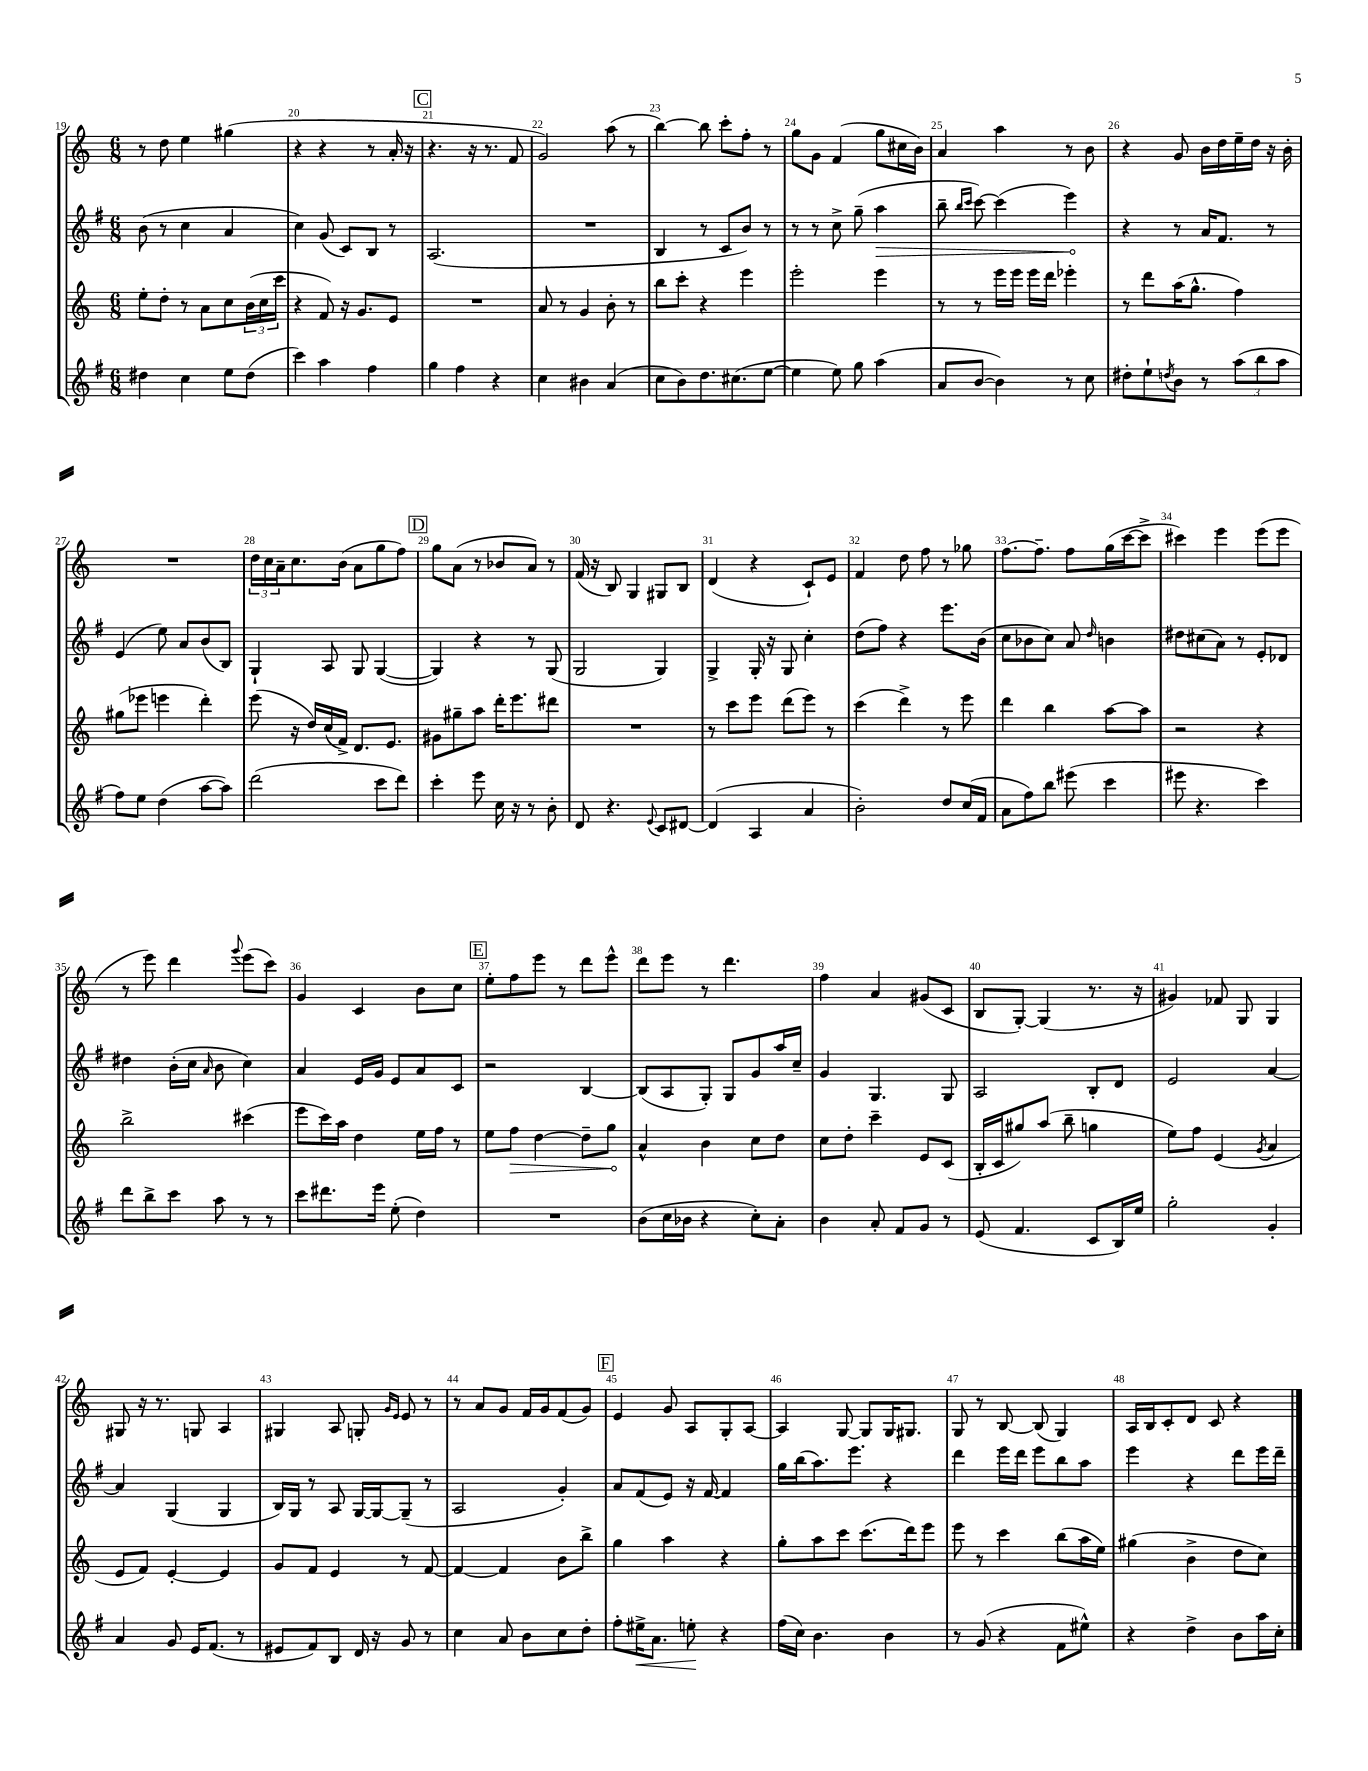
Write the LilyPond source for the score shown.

<<
\new StaffGroup <<
\new Staff = "s0" {
    \clef treble \key c \major \numericTimeSignature \time 6/8
    r8 d''8 e''4 gis''4( |
    r4 r4 r8 a'16-. r16 |
    \mark \markup { \box "C" } r4. r16 r8. f'8 |
    g'2) a''8( r8 |
    b''4~) b''8 c'''8-. f''8-. r8 |
    g''8 g'8 f'4( g''8 cis''16 b'16) |
    a'4 a''4 r8 b'8 |
    r4 g'8 b'16 d''16 e''16-- d''16 r16 b'16-. |
    R2. |
    \tuplet 3/2 { d''16 c''16 a'16-- } c''8. b'16( a'8 g''8 f''8) |
    \mark \markup { \box "D" } g''8 a'8( r8 bes'8 a'8) r8 |
    f'16( r16 b8) g4 gis8 b8 |
    d'4( r4 c'8-!) e'8 |
    f'4 d''8 f''8 r8 ges''8 |
    f''8.~ f''8.-- f''8 g''16( c'''16~ c'''8-> |
    cis'''4) e'''4 e'''8( e'''8 |
    r8 e'''8) d'''4 \appoggiatura { g'''8 } e'''8( c'''8) |
    g'4 c'4 b'8 c''8 |
    \mark \markup { \box "E" } e''8-. f''8 e'''8 r8 d'''8 e'''8-^ |
    d'''8 e'''8 r8 d'''4. |
    f''4 a'4 gis'8( c'8 |
    b8 g8~-.) g4( r8. r16 |
    gis'4) fes'8 g8 g4 |
    gis8 r16 r8. g8 a4 |
    gis4 a8 g8-. \grace { g'16 e'16 } e'8 r8 |
    r8 a'8 g'8 f'16 g'16 f'8( g'8) |
    \mark \markup { \box "F" } e'4 g'8 a8 g8-. a8~ |
    a4 g8~ g8 g16 gis8. |
    g8 r8 b8~ b8( g4) |
    a16 b16 c'8-. d'8 c'8 r4 \bar "|." |
}
\new Staff = "s1" {
    \clef treble \key g \major \numericTimeSignature \time 6/8
    b'8( r8 c''4 a'4 |
    c''4) g'8( c'8) b8 r8 |
    \mark \markup { \box "C" } a2.( |
    R2. |
    b4 r8 c'8 b'8) r8 |
    r8 r8 c''8-> g''8--( \once \override Hairpin.circled-tip = ##t a''4\> |
    b''8-- \grace { b''16 c'''16 } c'''8~) c'''4( e'''4\!) |
    r4 r8 a'16 fis'8. r8 |
    e'4( e''8) a'8 b'8( b8) |
    g4-! a8 g8 g4~( |
    \mark \markup { \box "D" } g4) r4 r8 g8( |
    g2 g4) |
    g4-> g16-. r16 g8 c''4-. |
    d''8( fis''8) r4 e'''8. b'16( |
    c''8 bes'8 c''8) a'8 \grace { d''16 } b'4 |
    dis''8 cis''8( a'8) r8 e'8-. des'8 |
    dis''4 b'16-.( c''16 \grace { a'16 } b'8 c''4) |
    a'4 e'16 g'16 e'8 a'8 c'8 |
    \mark \markup { \box "E" } r2 b4~ |
    b8( a8 g8-.) g8 g'8 a''16 c''16-- |
    g'4 g4. g8 |
    a2 b8-. d'8 |
    e'2 a'4~ |
    a'4 g4( g4 |
    b16) g16 r8 a8 g16~ g16~ g8--( r8 |
    a2 g'4-.) |
    \mark \markup { \box "F" } a'8 fis'8( e'8) r16 fis'16~ fis'4 |
    g''16 b''16( a''8.) e'''8. r4 |
    d'''4 e'''16 d'''16 e'''8 b''8 a''8 |
    e'''4 r4 d'''8 e'''16 d'''16-- \bar "|." |
}
\new Staff = "s2" {
    \clef treble \key c \major \numericTimeSignature \time 6/8
    e''8-. d''8-. r8 a'8 c''8 \tuplet 3/2 { b'16( c''16 c'''16 } |
    r4 f'8) r16 g'8. e'8 |
    \mark \markup { \box "C" } R2. |
    a'8 r8 g'4 b'8-. r8 |
    b''8 c'''8-. r4 e'''4 |
    e'''2-. e'''4 |
    r8 r8 e'''16 e'''16 e'''16 d'''16 ees'''4-. |
    r8 d'''8 a''16( g''8.-^ f''4) |
    gis''8( ees'''8 e'''4 d'''4-.) |
    e'''8( r16 d''16) c''16( f'16->) d'8. e'8. |
    \mark \markup { \box "D" } gis'8 gis''8-- a''8 d'''16-. e'''8. dis'''8 |
    R2. |
    r8 c'''8 e'''8 d'''8( e'''8) r8 |
    c'''4( d'''4->) r8 e'''8 |
    d'''4 b''4 a''8~ a''8 |
    r2 r4 |
    b''2-> cis'''4( |
    e'''8 c'''16) a''16 d''4 e''16 f''16 r8 |
    \mark \markup { \box "E" } e''8 \once \override Hairpin.circled-tip = ##t f''8\> d''4~ d''8-- g''8\! |
    a'4-^ b'4 c''8 d''8 |
    c''8 d''8-. c'''4-- e'8 c'8( |
    b16-. c'16 gis''8) a''8( b''8-- g''4 |
    e''8) f''8 e'4( \acciaccatura { g'8 } a'4 |
    e'8 f'8) e'4~-. e'4 |
    g'8 f'8 e'4 r8 f'8~ |
    f'4~ f'4 b'8 b''8-> |
    \mark \markup { \box "F" } g''4 a''4 r4 |
    g''8-. a''8 c'''8 c'''8.( d'''16) e'''8 |
    e'''8 r8 c'''4 b''8( a''16 e''16) |
    gis''4( b'4-> d''8 c''8) \bar "|." |
}
\new Staff = "s3" {
    \clef treble \key g \major \numericTimeSignature \time 6/8
    dis''4 c''4 e''8 dis''8( |
    c'''4) a''4 fis''4 |
    \mark \markup { \box "C" } g''4 fis''4 r4 |
    c''4 bis'4 a'4( |
    c''8 b'8) d''8. cis''8.( e''8~ |
    e''4 e''8) g''8 a''4( |
    a'8 b'8~ b'4) r8 c''8 |
    dis''8-. e''8-! \acciaccatura { d''8 } b'8 r8 \tuplet 3/2 { a''8( b''8 a''8 } |
    fis''8) e''8 d''4( a''8~ a''8) |
    d'''2( c'''8 d'''8) |
    \mark \markup { \box "D" } c'''4-. e'''8 c''16 r16 r8 b'8-. |
    d'8 r4. \appoggiatura { e'8 } c'8 dis'8~ |
    dis'4( a4 a'4 |
    b'2-.) d''8 c''16( fis'16 |
    a'8 fis''8) b''8 eis'''8( c'''4 |
    eis'''8 r4. c'''4) |
    d'''8 b''8-> c'''8 a''8 r8 r8 |
    c'''8 dis'''8. e'''16 e''8-.( d''4) |
    \mark \markup { \box "E" } R2. |
    b'8( c''16 bes'16 r4 c''8-.) a'8-. |
    b'4 a'8-. fis'8 g'8 r8 |
    e'8( fis'4. c'8 b16) e''16 |
    g''2-. g'4-. |
    a'4 g'8 e'16 fis'8.( r8 |
    eis'8 fis'8) b8 d'16 r16 g'8 r8 |
    c''4 a'8 b'8 c''8 d''8-. |
    \mark \markup { \box "F" } fis''8-. eis''16->\< a'8. e''8-.\! r4 |
    fis''16( c''16) b'4. b'4 |
    r8 g'8( r4 fis'8 eis''8-^) |
    r4 d''4-> b'8 a''16 c''16-. \bar "|." |
}
>>
>>
\layout { \context { \Score currentBarNumber = #19 \override BarNumber.break-visibility = ##(#f #t #t) barNumberVisibility = #all-bar-numbers-visible } }
